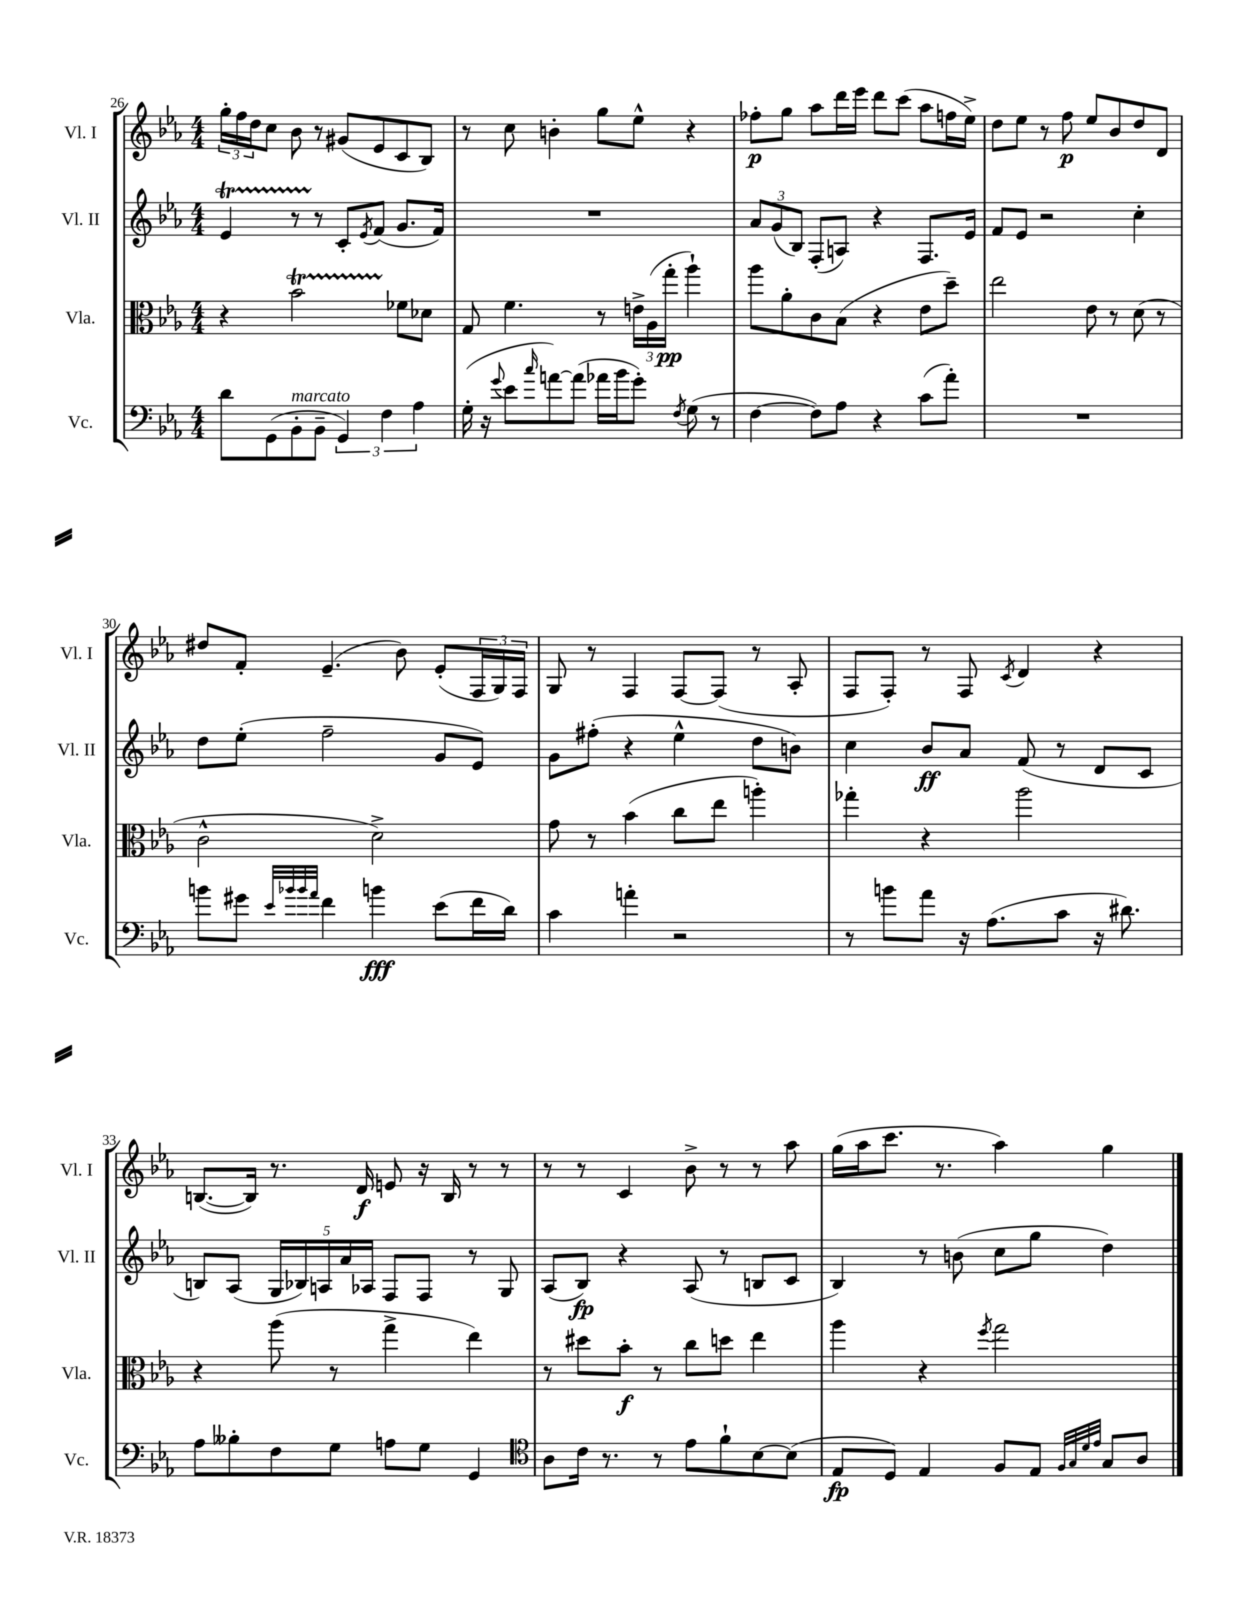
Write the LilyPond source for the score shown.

<<
\new StaffGroup <<
\new Staff = "s0" \with { instrumentName = "Vl. I" shortInstrumentName = "Vl. I" } {
    \clef treble \key ees \major \numericTimeSignature \time 4/4
    \tuplet 3/2 { g''16-. f''16 d''16 } c''8 bes'8 r8 gis'8( ees'8 c'8 bes8) |
    r8 c''8 b'4-. g''8 ees''8-^ r4 |
    fes''8-.\p g''8 aes''8 d'''16 ees'''16 d'''8 c'''8( aes''8 f''16 ees''16->) |
    d''8 ees''8 r8 f''8\p ees''8 bes'8 d''8 d'8 |
    dis''8 f'8-. ees'4.--( bes'8) ees'8-.( \tuplet 3/2 { f16 g16) f16 } |
    g8 r8 f4 f8~ f8( r8 aes8-. |
    f8 f8-.) r8 f8 \acciaccatura { c'8 } d'4 r4 |
    b8.~( b16) r8. d'16\f e'8 r16 b16 r8 r8 |
    r8 r8 c'4 bes'8-> r8 r8 aes''8 |
    g''16( aes''16 c'''8. r8. aes''4) g''4 \bar "|." |
}
\new Staff = "s1" \with { instrumentName = "Vl. II" shortInstrumentName = "Vl. II" } {
    \clef treble \key ees \major \numericTimeSignature \time 4/4
    ees'4\startTrillSpan r8 r8\stopTrillSpan c'8-. \acciaccatura { ees'8 } f'8( g'8. f'16) |
    R1 |
    \tuplet 3/2 { aes'8 g'8( bes8) } f8-.( a8) r4 f8. ees'16 |
    f'8 ees'8 r2 c''4-. |
    d''8 ees''8-.( f''2-- g'8 ees'8) |
    g'8 fis''8-.( r4 ees''4-^ d''8 b'8) |
    c''4 bes'8\ff aes'8 f'8( r8 d'8 c'8 |
    b8) aes8( \tuplet 5/4 { g16 bes16) a16 aes'16 aes16 } f8 f8 r8 g8 |
    aes8( bes8\fp) r4 aes8( r8 b8 c'8 |
    bes4) r8 b'8( c''8 g''8 d''4) \bar "|." |
}
\new Staff = "s2" \with { instrumentName = "Vla." shortInstrumentName = "Vla." } {
    \clef alto \key ees \major \numericTimeSignature \time 4/4
    r4 bes'2\startTrillSpan fes'8\stopTrillSpan des'8 |
    g8 f'4. r8 \tuplet 3/2 { e'16-> aes16( g''16-.\pp } aes''4-!) |
    aes''8 aes'8-. c'8 bes8( r4 ees'8 d''8--) |
    ees''2 ees'8 r8 d'8( r8 |
    c'2-^ d'2->) |
    g'8 r8 bes'4( c''8 ees''8 a''4-.) |
    ges''4-. r4 aes''2 |
    r4 aes''8( r8 g''4-> ees''4) |
    r8 dis''8 bes'8-.\f r8 c''8 d''8 ees''4 |
    aes''4 r4 \acciaccatura { f''8 } g''2 \bar "|." |
}
\new Staff = "s3" \with { instrumentName = "Vc." shortInstrumentName = "Vc." } {
    \clef bass \key ees \major \numericTimeSignature \time 4/4
    d'8 g,8( bes,8-.^\markup { \italic "marcato" } bes,8-- \tuplet 3/2 { g,4) f4 aes4 } |
    g16-.( r16 \appoggiatura { g'8 } ees'8 \grace { c''16 } a'8~) a'8( aes'16 bes'16 g'8-.) \acciaccatura { f8 } g8( r8 |
    f4~ f8) aes8 r4 c'8( aes'8-.) |
    R1 |
    b'8 gis'8 \grace { ees'32 bes'32 bes'32 aes'32 } f'4 b'4\fff ees'8( f'16 d'16) |
    c'4 a'4-. r2 |
    r8 b'8 aes'8 r16 aes8.( c'8 r16 dis'8.) |
    aes8 beses8-. f8 g8 a8 g8 g,4 |
    \clef tenor aes8 c'16 r8. r8 ees'8 f'8-! bes8~ bes8( |
    ees8\fp d8) ees4 f8 ees8 \grace { f32 g32 d'32 ees'32 } g8 aes8 \bar "|." |
}
>>
>>
\layout { \context { \Score currentBarNumber = #26 } }
